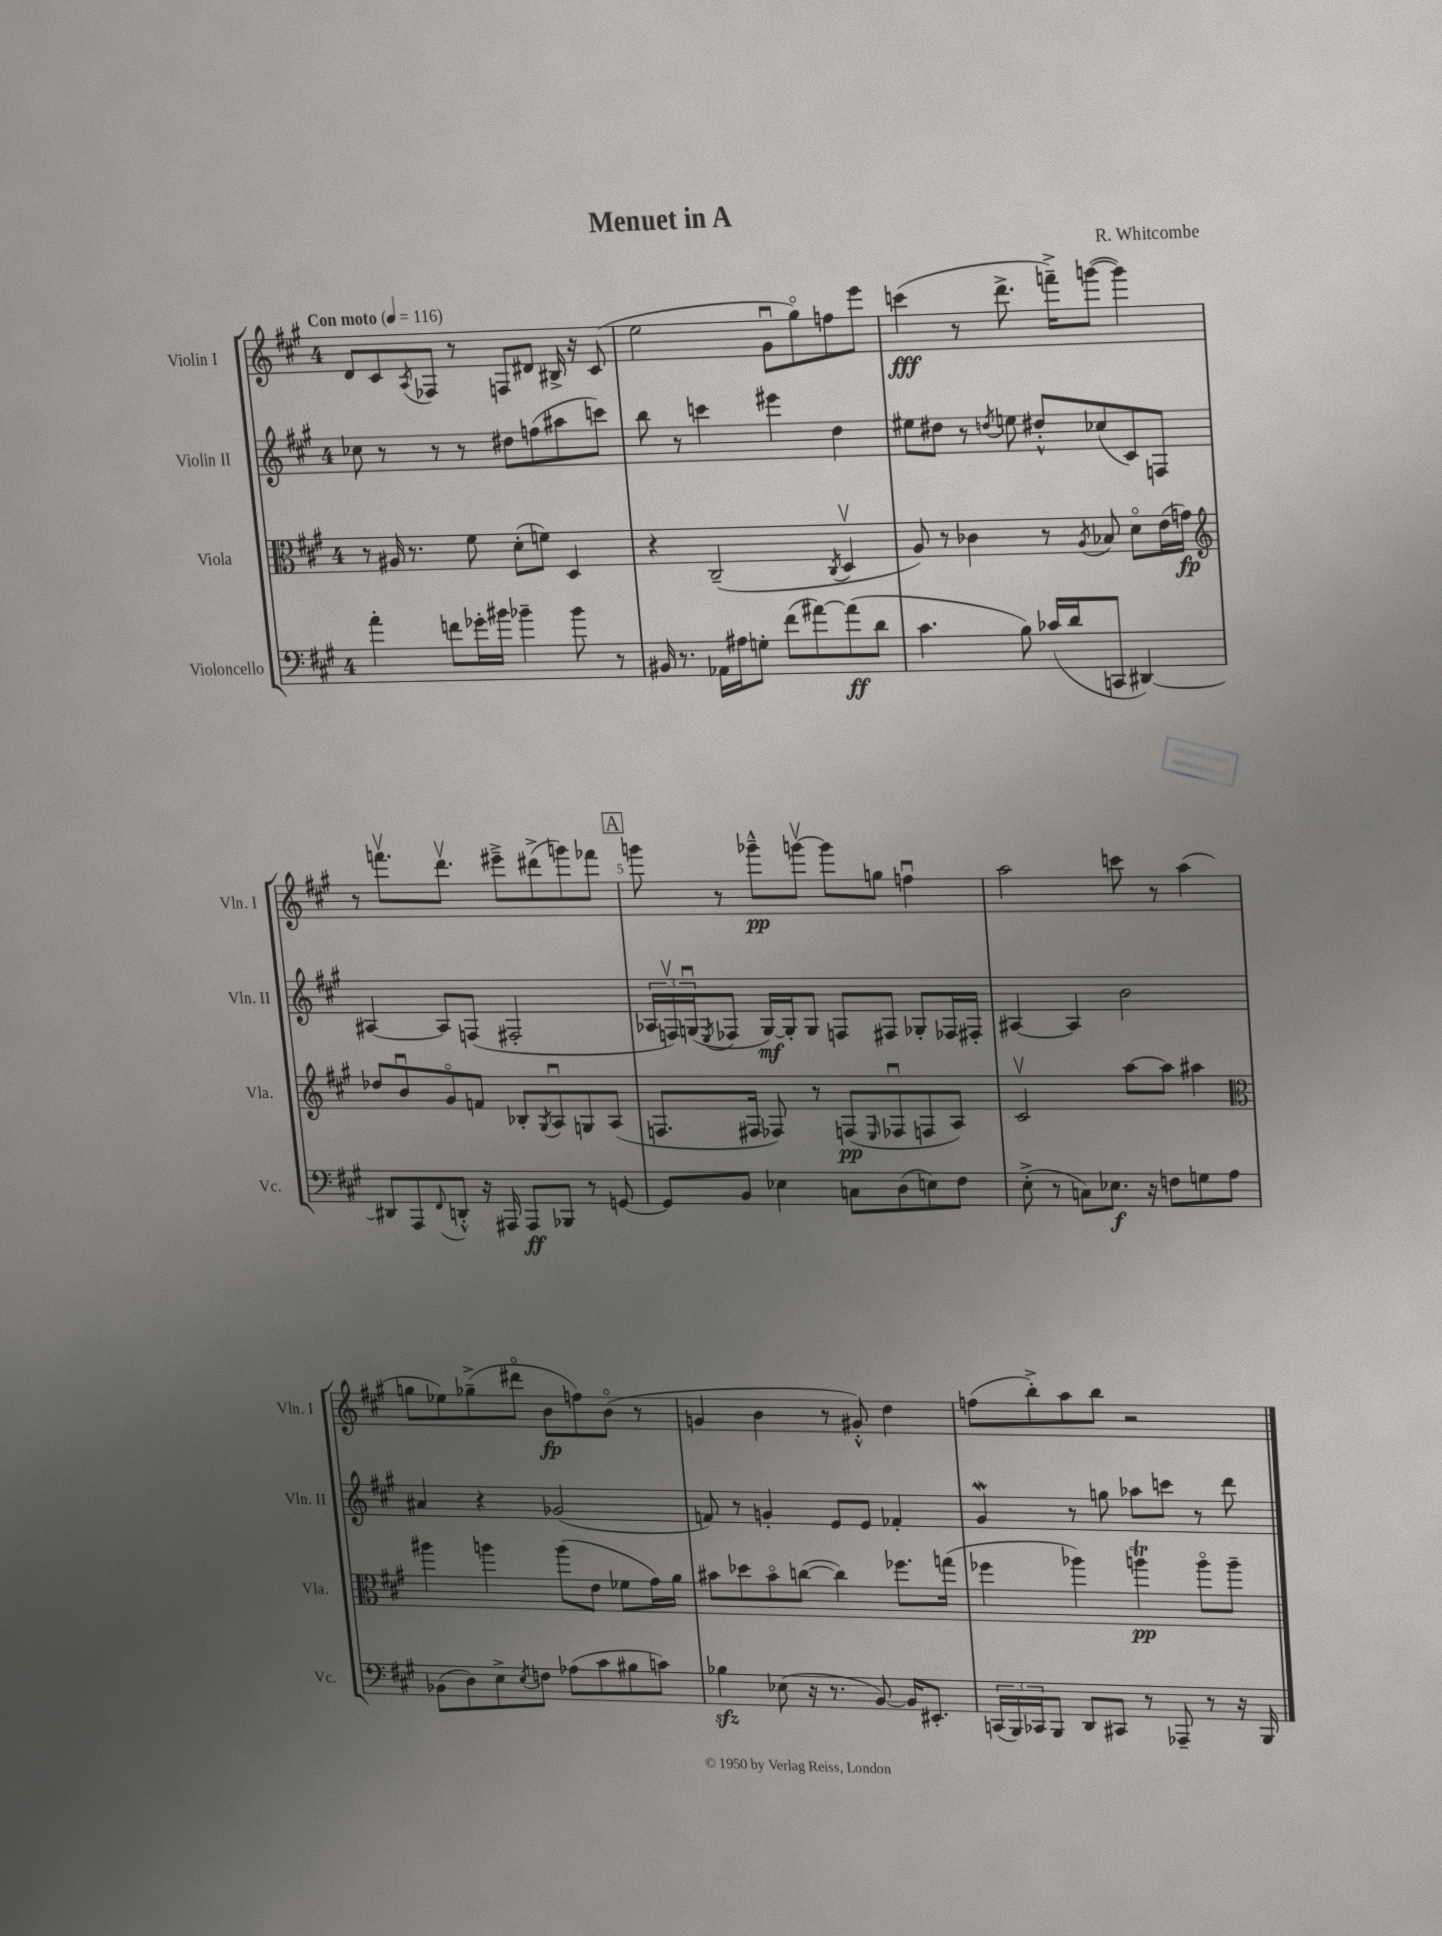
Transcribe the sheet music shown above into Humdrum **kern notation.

**kern	**dynam	**kern	**dynam	**kern	**dynam	**kern	**dynam
*part4	*part4	*part3	*part3	*part2	*part2	*part1	*part1
*staff4	*staff4	*staff3	*staff3	*staff2	*staff2	*staff1	*staff1
*I"Violoncello	*	*I"Viola	*	*I"Violin II	*	*I"Violin I	*
*I'Vc.	*	*I'Vla.	*	*I'Vln. II	*	*I'Vln. I	*
*clefF4	*	*clefC3	*	*clefG2	*	*clefG2	*
*k[f#c#g#]	*	*k[f#c#g#]	*	*k[f#c#g#]	*	*k[f#c#g#]	*
*M4/4	*	*M4/4	*	*M4/4	*	*M4/4	*
*MM116	*	*MM116	*	*MM116	*	*MM116	*
=1	=1	=1	=1	=1	=1	=1	=1
!	!	!	!	!	!	!LO:TX:a:B:t=Con moto	!
4a'\	.	8r	.	8cc-X\	.	8d/L	.
.	.	16A#X/	.	8r	.	8c#/	.
.	.	8.r	.	.	.	.	.
.	.	.	.	.	.	8qA/	.
8fn\L	.	.	.	8r	.	8F-X/J	.
16g-X'\L	.	8f#\	.	8r	.	8r	.
16b#X\JJ	.	.	.	.	.	.	.
4b-X~\	.	(8d'\L	.	8dd#X\L	.	8Fn/L	.
.	.	8fn\J)	.	(8ffn\	.	8d#X/J	.
8b-\	.	4D/	.	8aa#X\	.	16B#X^/	.
.	.	.	.	.	.	16r	.
8r	.	.	.	8cccn\J)	.	(8c#/	.
=2	=2	=2	=2	=2	=2	=2	=2
16BB#X/	.	4r	.	8bb\	.	2ee\	.
8.r	.	.	.	.	.	.	.
.	.	.	.	8r	.	.	.
16AA-X\LL	.	(2C#~/	.	4cccn\	.	.	.
16A#X\J	.	.	.	.	.	.	.
8Gn'\J	.	.	.	.	.	.	.
(8f#\L	.	.	.	4eee#X\	.	8g#u\L	.
[8a#X\)	.	.	.	.	.	8gg#\)	.
.	.	8qC#/	.	.	.	.	.
(8a#\]	ff	4Dv/	.	4dd\	.	8ffn\	.
8d\J	.	.	.	.	.	8eee\J	.
=3	=3	=3	=3	=3	=3	=3	=3
4.c#\	.	8A/)	.	8ee#X\L	.	(4cccn\	fff
.	.	8r	.	8dd#X\J	.	.	.
.	.	4c-X\	.	8r	.	8r	.
.	.	.	.	8qddn/	.	.	.
8B\)	.	.	.	8een\	.	8.ddd^\	.
(16c-X/LL	.	8r	.	8dd#X'^^/L	.	.	.
16d/J	.	.	.	.	.	16fffn~^\KL)	.
.	.	8qA/	.	.	.	.	.
8CCn/J	.	8B-X/	.	(8cc-X/	.	([8gggn\J	.
[4DD#X/)	.	8d\L	.	8c#/)	.	4ggg\])	.
.	.	(16e\L	.	8Fn/J	.	.	.
.	.	16gn\JJ)	fp	.	.	.	.
!!LO:LB:g=z
=4	=4	=4	=4	=4	=4	=4	=4
*	*	*clefG2	*	*	*	*	*
8DD#X/L]	.	8dd-X/L	.	[4A#X/	.	8r	.
8AAA/	.	8bu/	.	.	.	8.fffnv\L	.
8qqFF#/	.	.	.	.	.	.	.
8DDn'^^/J	.	8g#/	.	8A#/L]	.	.	.
.	.	.	.	.	.	8.dddv\J	.
16r	.	8fn/J	.	(8Fn/J	.	.	.
16AAA#X/	.	.	.	.	.	.	.
8AAA#/L	ff	8B-X'/L	.	2F#X'/	.	8eee#X~^\L	.
.	.	8qG#/	.	.	.	.	.
8BBB-X/J	.	8Au/	.	.	.	(8ddd#X^\	.
8r	.	8Gn/	.	.	.	8gggn\)	.
[8GGn/	.	(8A/J	.	.	.	8fff-X\J	.
!!LO:REH:place=s1:t=A
=5	=5	=5	=5	=5	=5	=5	=5
8GG/L]	.	8.Fn/L	.	24A-X/LL	.	8gggn\	.
.	.	.	.	24Fnv/)	.	.	.
.	.	.	.	(24Gnu/J	.	.	.
.	.	.	.	8qE/	.	.	.
8BB/J	.	.	.	8F-X/J	.	8r	.
.	.	16F#X/Jk	.	.	.	.	.
4E-X\	.	8F-X/)	.	[16G/LL)	mf	8ggg-X~^^\L	pp
.	.	.	.	16G'/J]	.	.	.
.	.	8r	.	8G/J	.	[8gggnv\J	.
8Cn\L	.	(8Fn/L	pp	8Fn/L	.	8ggg\L]	.
.	.	16qqE/	.	.	.	.	.
(8D\	.	8F-Xu/	.	8F#X/J	.	8ggn\J	.
8En\)	.	8Fn/	.	8G-X'/L	.	4ffnu\	.
8F#\J	.	8A/J)	.	16F-X/L	.	.	.
.	.	.	.	16F#X'/JJ	.	.	.
=6	=6	=6	=6	=6	=6	=6	=6
(8E'^\	.	2c#v/	.	[4A#X/	.	2aa\	.
8r	.	.	.	.	.	.	.
8Cn\L)	.	.	.	4A#/]	.	.	.
8.E-X\J	f	.	.	.	.	.	.
.	.	[8aa\L	.	2b\	.	8cccn\	.
16r	.	.	.	.	.	.	.
8Fn\L	.	8aa\J]	.	.	.	8r	.
8Gn\	.	4aa#X\	.	.	.	(4aa\	.
8A\J	.	.	.	.	.	.	.
!!LO:LB:g=z
=7	=7	=7	=7	=7	=7	=7	=7
*	*	*clefC3	*	*	*	*	*
(8BB-X\L	.	4aa#X\	.	4a#X/	.	8ggn\L	.
8D\)	.	.	.	.	.	8ee-X\)	.
8E^\	.	4aan\	.	4r	.	(8gg-X~^\	.
8qE/	.	.	.	.	.	.	.
8Fn\J	.	.	.	.	.	8ddd#X\J	.
(8A-X\L	.	(8aa\L	.	(2g-X/	.	8b\L	fp
8c#\	.	8e\J	.	.	.	8ffn\)	.
8B#X\	.	8f-X\L	.	.	.	(8b\J	.
8cn\J)	.	16g#\L)	.	.	.	8r	.
.	.	16a\JJ	.	.	.	.	.
=8	=8	=8	=8	=8	=8	=8	=8
4B-Xzz\	.	8b#X\L	.	8fn/)	.	4gn/	.
.	.	8dd-X\	.	8r	.	.	.
(8E-X\	.	8b#\	.	4gn'/	.	4b\	.
16r	.	([8ccn\J	.	.	.	.	.
8.r	.	.	.	.	.	.	.
.	.	4cc\])	.	8e/L	.	8r	.
[8BB/)	.	.	.	8e/J	.	8g#X'^^/)	.
16BB/KL]	.	8.ff-X\L	.	4f-X'/	.	4dd\	.
8.EE#X'/J	.	.	.	.	.	.	.
.	.	(16ggn\Jk	.	.	.	.	.
=9	=9	=9	=9	=9	=9	=9	=9
(24CCn/LL	.	4ff-X\	.	4g#W/	.	(8ffn\L	.
24BBB/)	.	.	.	.	.	.	.
24CC-X/J	.	.	.	.	.	.	.
8BBB/J	.	.	.	.	.	8bb'^\)	.
8DD/L	.	4aa-X\)	.	8r	.	8aa\	.
8CC#X/J	.	.	.	8ggn\	.	8bb\J	.
8r	.	4aanT\	pp	8aa-X\L	.	2r	.
8AAA-X~/	.	.	.	8cccn\J	.	.	.
8r	.	8aa\L	.	8r	.	.	.
16r	.	8aa~\J	.	8ddd\	.	.	.
16BBB/	.	.	.	.	.	.	.
==	==	==	==	==	==	==	==
*-	*-	*-	*-	*-	*-	*-	*-
